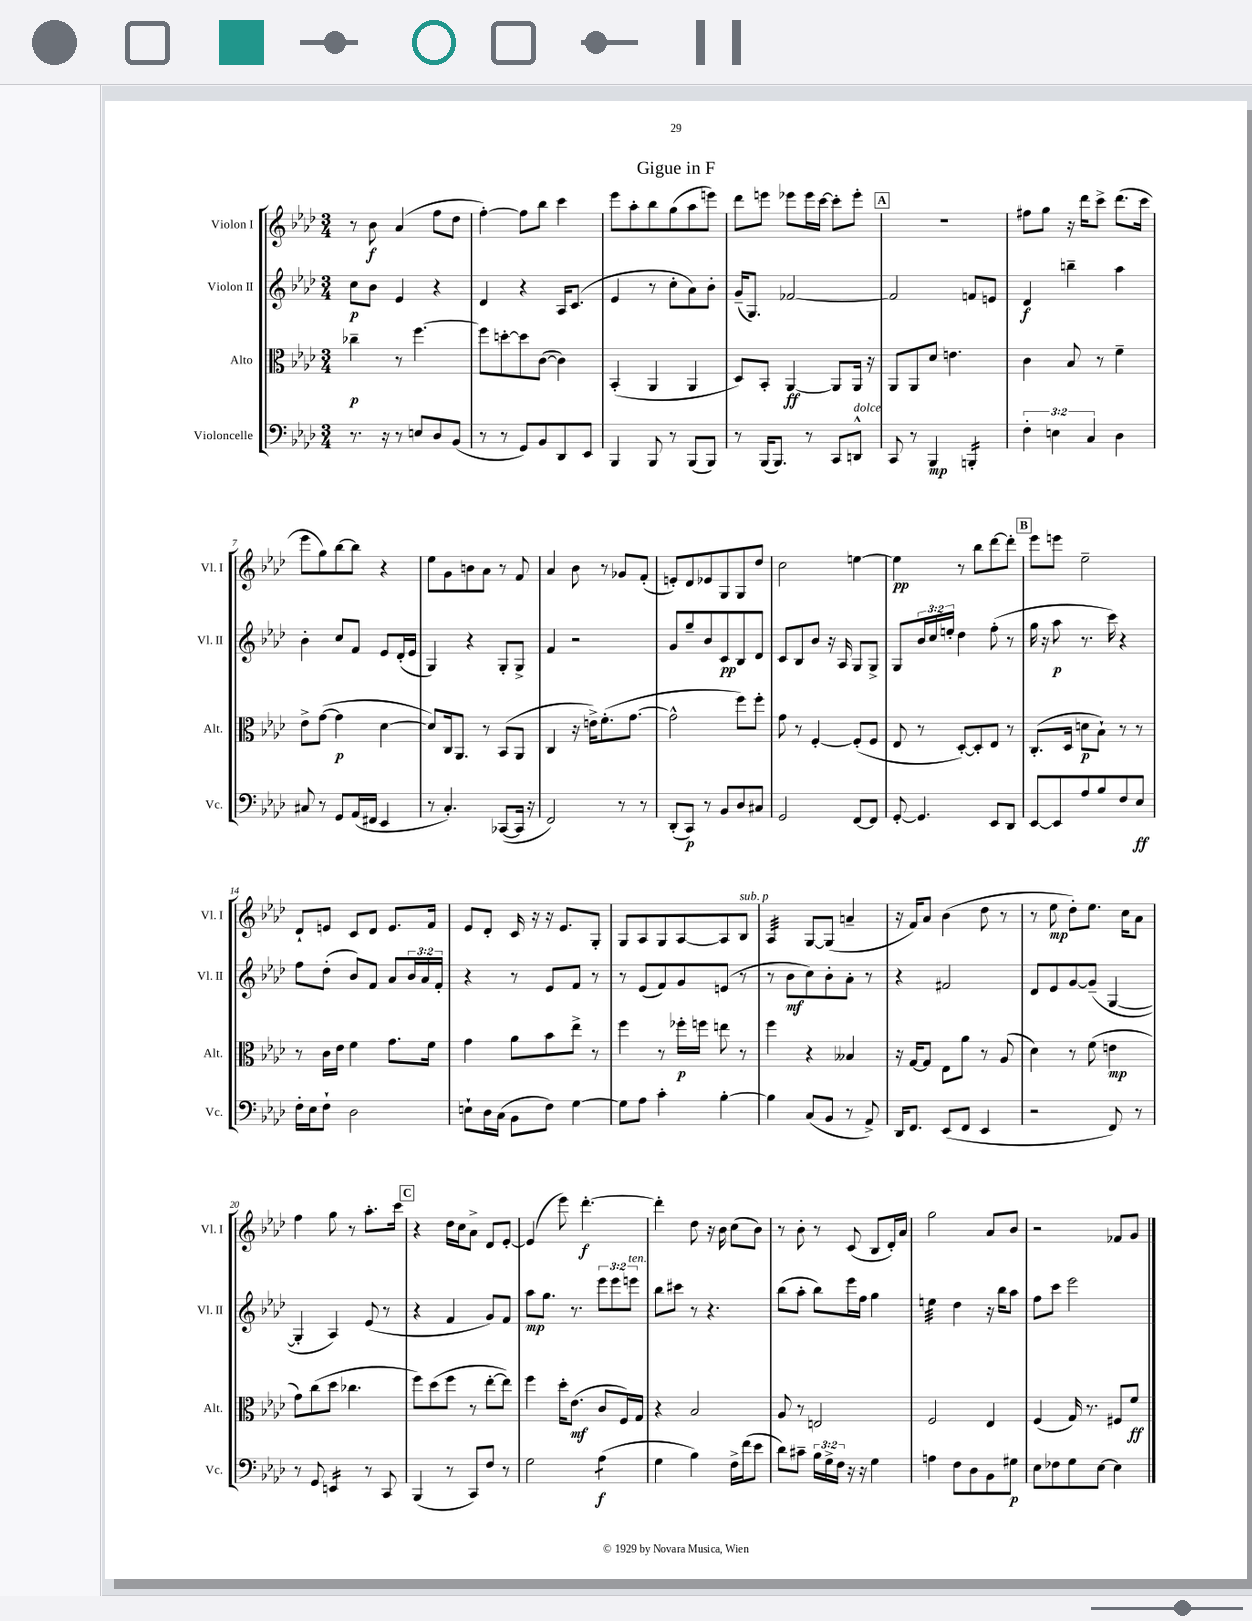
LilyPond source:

\header { title = "Gigue in F" }
<<
\new StaffGroup <<
\new Staff = "s0" \with { instrumentName = "Violon I" shortInstrumentName = "Vl. I" } {
    \clef treble \key aes \major \numericTimeSignature \time 3/4
    r8 bes'8\f aes'4( f''8 des''8 |
    f''4~-.) f''8 bes''8 c'''4 |
    ees'''8 aes''8-. bes''8 g''8( aes''8 e'''8) |
    des'''8 e'''8 ees'''8 ees'''16 c'''16~ c'''8-. ees'''8-. |
    \mark \markup { \box "A" } R2. |
    fis''8 g''8 r16 des'''16 c'''8-> des'''8.( c'''16 |
    ees'''8 g''8) bes''8~ bes''8 r4 |
    ees''8 g'8 b'8 aes'8 r8 f'8 |
    aes'4 bes'8 r8 ges'8 f'8-.( |
    e'8-.) des'8 ees'8 g8 g8 des''8 |
    c''2 e''4~ |
    e''4\pp r8 bes''8 des'''8~ des'''8-. |
    \mark \markup { \box "B" } ees'''8 e'''8 ees''2-- |
    des'8-! e'8 c'8 des'8 e'8. f'16 |
    ees'8 des'8-. c'16 r16 r16 ees'8. g8-. |
    g8 aes8 g8 aes8~ aes8 bes8^\markup { \italic "sub. p" } |
    aes4:32 g8~ g8( a'4-- |
    r16 f'16) aes'8 bes'4( des''8 r8 |
    r8 ees''8\mp des''8-.) ees''8. c''16 aes'8 |
    f''4 g''8 r8 aes''8.-. c'''16 |
    \mark \markup { \box "C" } r4 des''16 c''16 aes'8-> des'8 ees'8~-. |
    ees'4( ees'''8) des'''4.~-.\f |
    des'''4-. des''8 r16 bes'16 c''8( bes'8) |
    r8 bes'8-. r8 c'8( bes8 des'16-.) aes'16 |
    g''2 aes'8 bes'8 |
    r2 fes'8 g'8 \bar "|." |
}
\new Staff = "s1" \with { instrumentName = "Violon II" shortInstrumentName = "Vl. II" } {
    \clef treble \key aes \major \numericTimeSignature \time 3/4 \override Staff.TupletNumber.text = #tuplet-number::calc-fraction-text
    c''8\p bes'8 ees'4 r4 |
    des'4 r4 aes16 c'8.( |
    ees'4 r8 c''8-. aes'8) bes'8-. |
    g'16--( g8.) fes'2~ |
    \mark \markup { \box "A" } fes'2 f'8 e'8 |
    des'4\f b''4-- aes''4 |
    bes'4-. c''8 f'8 ees'8 des'16-.( ees'16 |
    g4) r4 g8-. g8-> |
    f'4 r2 |
    g'8 g''8-- bes'8 c'8\pp bes8 des'8 |
    c'8 bes8 bes'8 r16 aes16 g8 g8-> |
    g8 \tuplet 3/2 { bes'16 c''16 e''16-. } des''4 f''8-.( r8 |
    \mark \markup { \box "B" } g''16 r16 aes''8\p r8. c'''16) r4 |
    f''8 des''8-.( bes'8) f'8 aes'8 \tuplet 3/2 { bes'16 aes'16 f'16-. } |
    r4 r8 ees'8 f'8 r8 |
    r8 ees'8( f'8) g'8 e'8( r8 |
    r8 bes'8\mf c''8) bes'8-. aes'8-. r8 |
    r4 fis'2 |
    des'8 ees'8 g'8~ g'8--( g4~ |
    g4-. aes4) ees'8( r8 |
    \mark \markup { \box "C" } r4 f'4 g'8) f'8 |
    aes''8\mp g''8. r8. \tuplet 3/2 { ees'''8 ees'''8 e'''8^\markup { \italic "ten." } } |
    bes''8 cis'''8 r8 r4. |
    bes''8( aes''8-. bes''8) ees'''16 f''16 g''4 |
    e''4:32 des''4 r16 bes''16 aes''8 |
    f''8 c'''8 ees'''2 \bar "|." |
}
\new Staff = "s2" \with { instrumentName = "Alto" shortInstrumentName = "Alt." } {
    \clef alto \key aes \major \numericTimeSignature \time 3/4
    ces''4--\p r8 f''4.~ |
    f''8 d''8~-. d''8 c'8~( c'4) |
    bes,4-.( aes,4 aes,4 |
    des8) bes,8-. aes,4~\ff aes,8 aes,16 r16 |
    \mark \markup { \box "A" } aes,8 aes,8 des'8 e'4. |
    c'4 bes8 r8 f'4-- |
    ees'8-> g'8~( g'4\p des'4~ |
    des'8) c16 aes,8. r8 bes,8( aes,8 |
    c4 r16 e'16->) f'8.-.( g'8.~ |
    g'2-^ f''8) f''8-. |
    g'8 r8 f4~-. f8-.( f8 |
    ees8 r8 des8~-.) des8-. ees8 r8 |
    \mark \markup { \box "B" } c8.-.( des16 d'8\p bes8-!) r8 r8 |
    r8 c'16 ees'16 f'4 g'8. f'16 |
    g'4 aes'8 bes'8 ees''8-> r8 |
    f''4 r8 fes''16-.\p f''16 e''8 r8 |
    f''4 r4 beses4 |
    r16 g16~ g8 ees8 aes'8 r8 aes8( |
    des'4) r8 f'8( e'4\mp |
    g'8) c''8( des''8 ces''4. |
    \mark \markup { \box "C" } f''8) des''8( f''8 r8 ees''8~-. ees''8) |
    f''4 des''16-. ees'8.\mf( c'8 f16) g16 |
    r4 bes2 |
    aes8 r8 e2 |
    f2 ees4 |
    f4( g16) r8. fis8 f'8\ff \bar "|." |
}
\new Staff = "s3" \with { instrumentName = "Violoncelle" shortInstrumentName = "Vc." } {
    \clef bass \key aes \major \numericTimeSignature \time 3/4 \override Staff.TupletNumber.text = #tuplet-number::calc-fraction-text
    r8. r16 r8 e8 des8 bes,8( |
    r8 r8 g,8) bes,8 des,8 ees,8 |
    bes,,4 bes,,8 r8 bes,,8( bes,,8) |
    r8 bes,,16( bes,,8.) r8 c,8 d,8-^^\markup { \italic "dolce" } |
    \mark \markup { \box "A" } c,8 r8 bes,,4\mp b,,4:16-. |
    \tuplet 3/2 { f4-. e4 c4 } des4 |
    cis8 r8 g,8 aes,16( fis,16 ees,4 |
    r8 c4.-.) ces,8~( ces,16 r16 |
    f,2) r8 r8 |
    des,8-.( c,8\p) r8 bes,8 des8 cis8 |
    g,2 f,8~ f,8 |
    g,8~-. g,4. ees,8 des,8 |
    \mark \markup { \box "B" } ees,8~ ees,8 aes8 bes8 f8 ees8\ff |
    f16-. ees16 f8-! des2 |
    e8-! des16 c16( bes,8 f8) g4~ |
    g8 aes8 c'4-. bes4~-. |
    bes4 c8( bes,8 r8 aes,8->) |
    des,16 f,8. ees,8( f,8 ees,4 |
    r2 f,8) r8 |
    r8 g,8 e,4:16 r8 c,8 |
    \mark \markup { \box "C" } bes,,4( r8 c,8) f8 r8 |
    g2 aes4:8\f( |
    g4 bes4) f16-> f'16( ees'8 |
    des'8) cis'8-- \tuplet 3/2 { bes16 g16-> f16 } r16 r16 g4 |
    a4 f8 des8 bes,8 gis8\p |
    ees8 fes8 g8 ees8~ ees4 \bar "|." |
}
>>
>>
